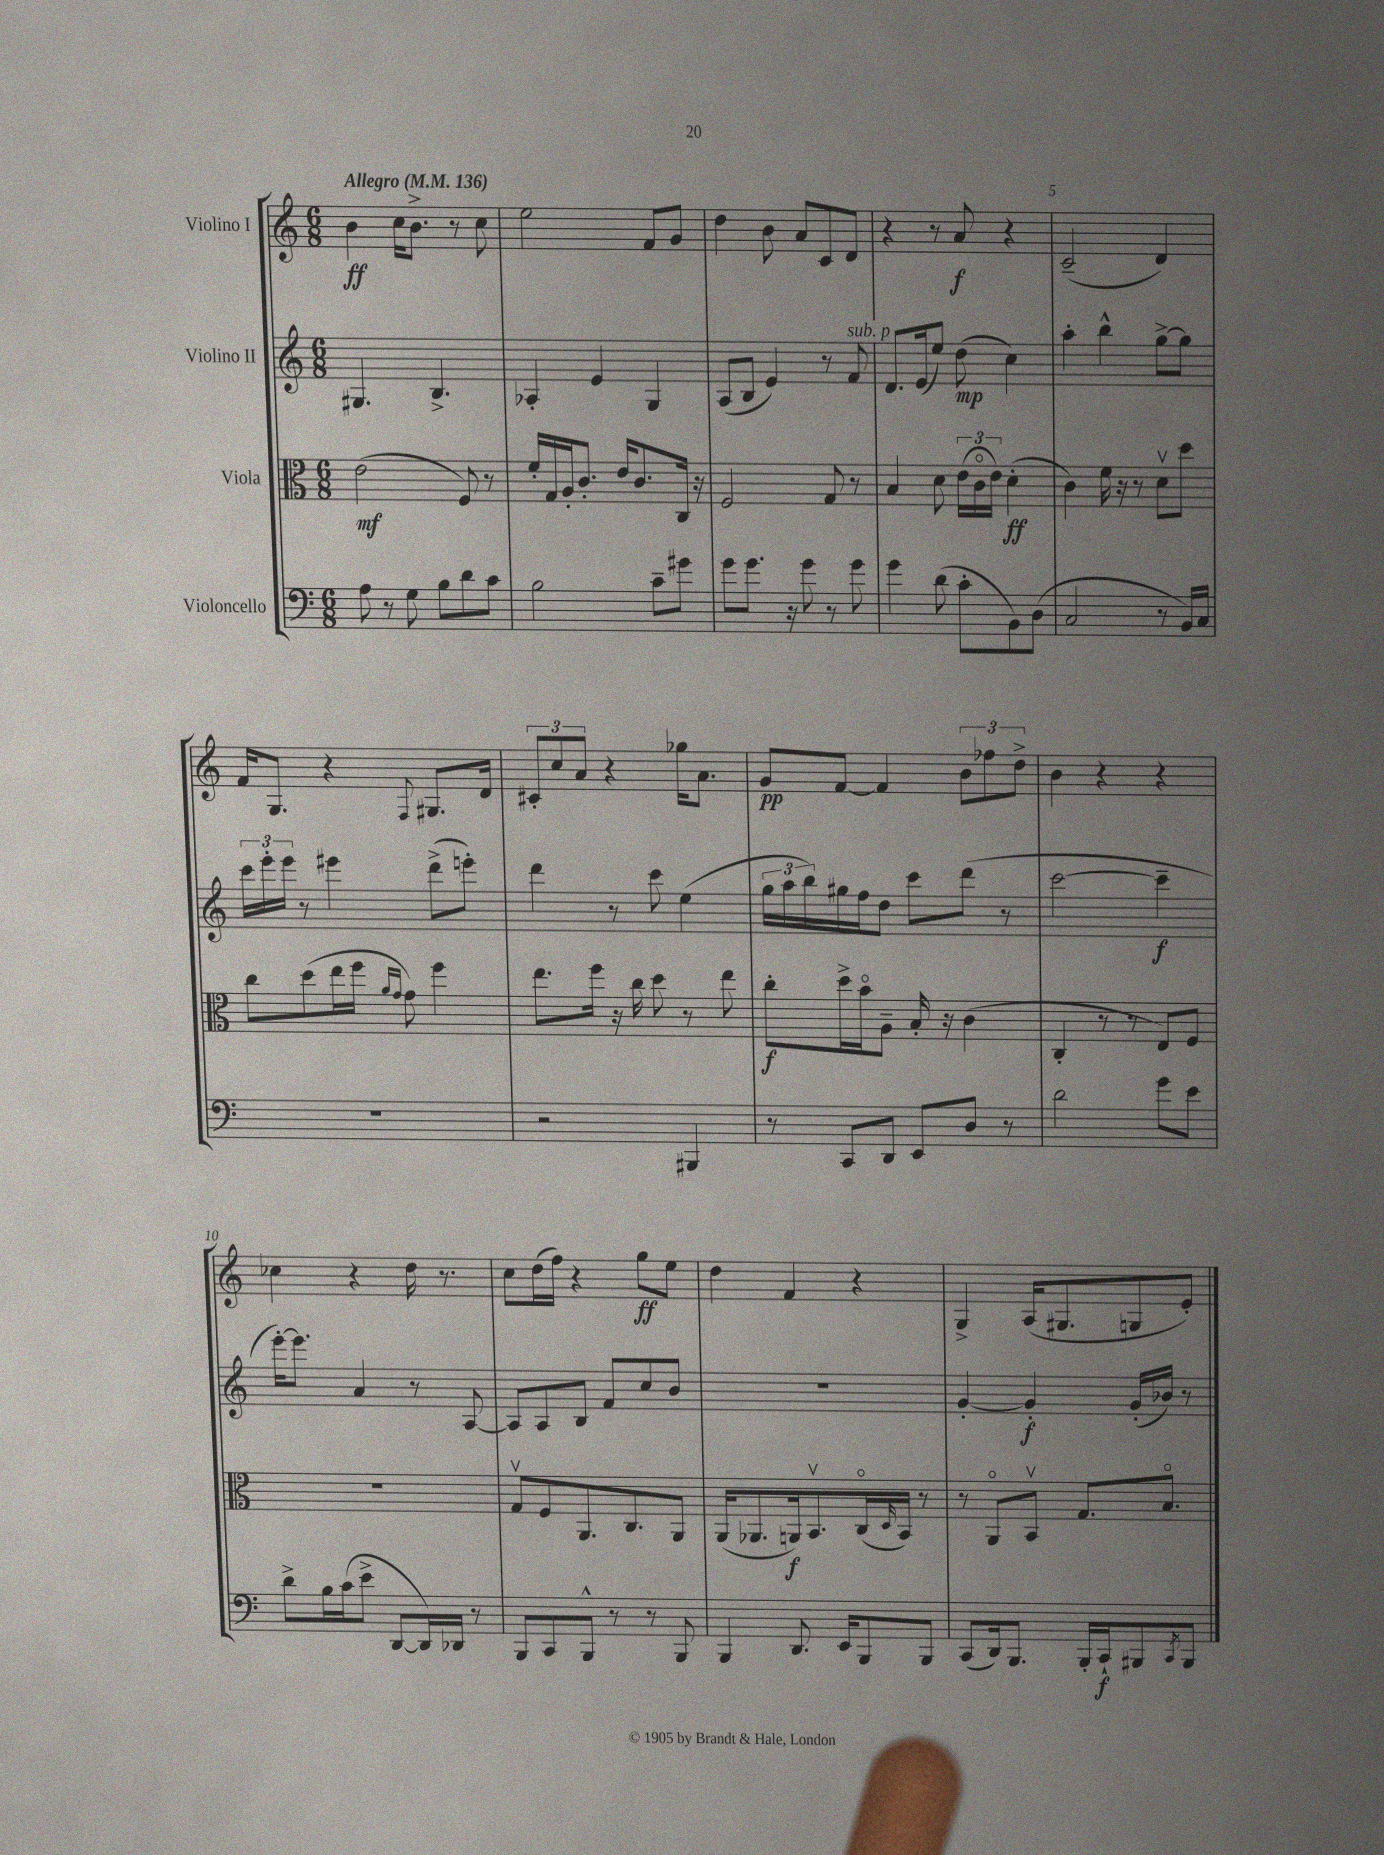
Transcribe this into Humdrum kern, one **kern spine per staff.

**kern	**kern	**kern	**kern
*staff4	*staff3	*staff2	*staff1
*clefF4	*clefC3	*clefG2	*clefG2
*k[]	*k[]	*k[]	*k[]
*M6/8	*M6/8	*M6/8	*M6/8
*MM136	*MM136	*MM136	*MM136
8A	(2e	4.G#	4b
8r	.	.	.
8G	.	.	16cc
.	.	.	8.b^
8B	.	4.B^	.
8d	8F)	.	8r
8c	8r	.	8cc
=	=	=	=
2B	16f'	4A-'	2ee
.	16G	.	.
.	16A'	.	.
.	8.c'	.	.
.	.	4e	.
.	16e	.	.
.	8.c	.	.
8c~	.	4G	8f
8g#	16C	.	8g
.	16r	.	.
=	=	=	=
8g	2F	(8A	4dd
8.g	.	8B	.
.	.	4e)	8b
16r	.	.	.
8g	.	.	8a
8r	8G	8r	8c
8g	8r	8f	8d
=	=	=	=
4g	4B	8.d	4r
.	.	(16e	.
(8d	8d	8ee)	8r
8c'	(24e	(8dd	8a
.	24co	.	.
.	24e)	.	.
8BB)	(4d'	4cc)	4r
(8D	.	.	.
=	=	=	=
2C	4c)	4aa'	(2c~
.	16f	4bb^^	.
.	16r	.	.
.	8r	.	.
8r	8dv	[8gg^	4d)
16BB)	8dd	8gg]	.
16C	.	.	.
=	=	=	=
2.r	8cc	24ccc	16f
.	.	24eee'	.
.	.	.	8.G
.	.	24eee	.
.	(8dd	8r	.
.	16ee	4eee#	4r
.	16ff	.	.
.	16qqa	.	.
.	16qqg	.	.
.	8g)	.	.
.	.	.	8qqF
.	4ff	(8ddd^	8.G#
.	.	8eee')	.
.	.	.	16d
=	=	=	=
2r	8.ee	4ddd	12c#'
.	.	.	12cc
.	.	.	12a
.	16ff	.	.
.	16r	8r	4r
.	16cc	.	.
.	8dd	8ccc	.
4BBB#	8r	(4ee	16gg-
.	.	.	8.a
.	8ee	.	.
=	=	=	=
8r	8cc'	24gg	8g
.	.	24aa	.
.	.	24bb)	.
8CC	16dd^	16gg#	[8f
.	16bo	16ff	.
8DD	8A~	8dd	4f]
8EE	16B'	8ccc	.
.	16r	.	.
8D	(4c	(8ddd	12b
.	.	.	12ff-
8r	.	8r	.
.	.	.	12dd^
=	=	=	=
2d	4C'	[2ccc	4b
.	8r	.	4r
.	8r	.	.
8g	8E)	4ccc~]	4r
8e	8F	.	.
=	=	=	=
8d^	2.r	[16eee')	4cc-
.	.	8.eee]	.
16B	.	.	.
(16c	.	.	.
8e^	.	4a	4r
[8DD	.	.	.
16DD])	.	8r	16dd
16DD-	.	.	8.r
8r	.	[8A	.
=	=	=	=
8BBB	8Gv	8A]	8cc
8CC	8F	8A	(16dd
.	.	.	16ff)
8BBB^^	8.AA	8B	4r
8r	.	8f	.
.	8.C	.	.
8r	.	8cc	8gg
8BBB	8AA	8b	8ee
=	=	=	=
4BBB	(16AA	2.r	4dd
.	8.AA-	.	.
8.DD	16AA)	.	4f
.	8.BBv	.	.
16EE	.	.	.
8BBB	(16Co	.	4r
.	16qqD	.	.
.	16BB)	.	.
8BBB	8r	.	.
=	=	=	=
(8CC	8r	[4g'	4G^
16DD)	8AAo	.	.
8.BBB	.	.	.
.	8BBv	4g']	(16A
.	.	.	8.G#
16BBB'	8.G	.	.
16CC`	.	.	.
8BBB#	.	(16g'	8G
.	8.Bo	16b-)	.
8qCC	.	.	.
8BBB#	.	8r	8e')
==	==	==	==
*-	*-	*-	*-
